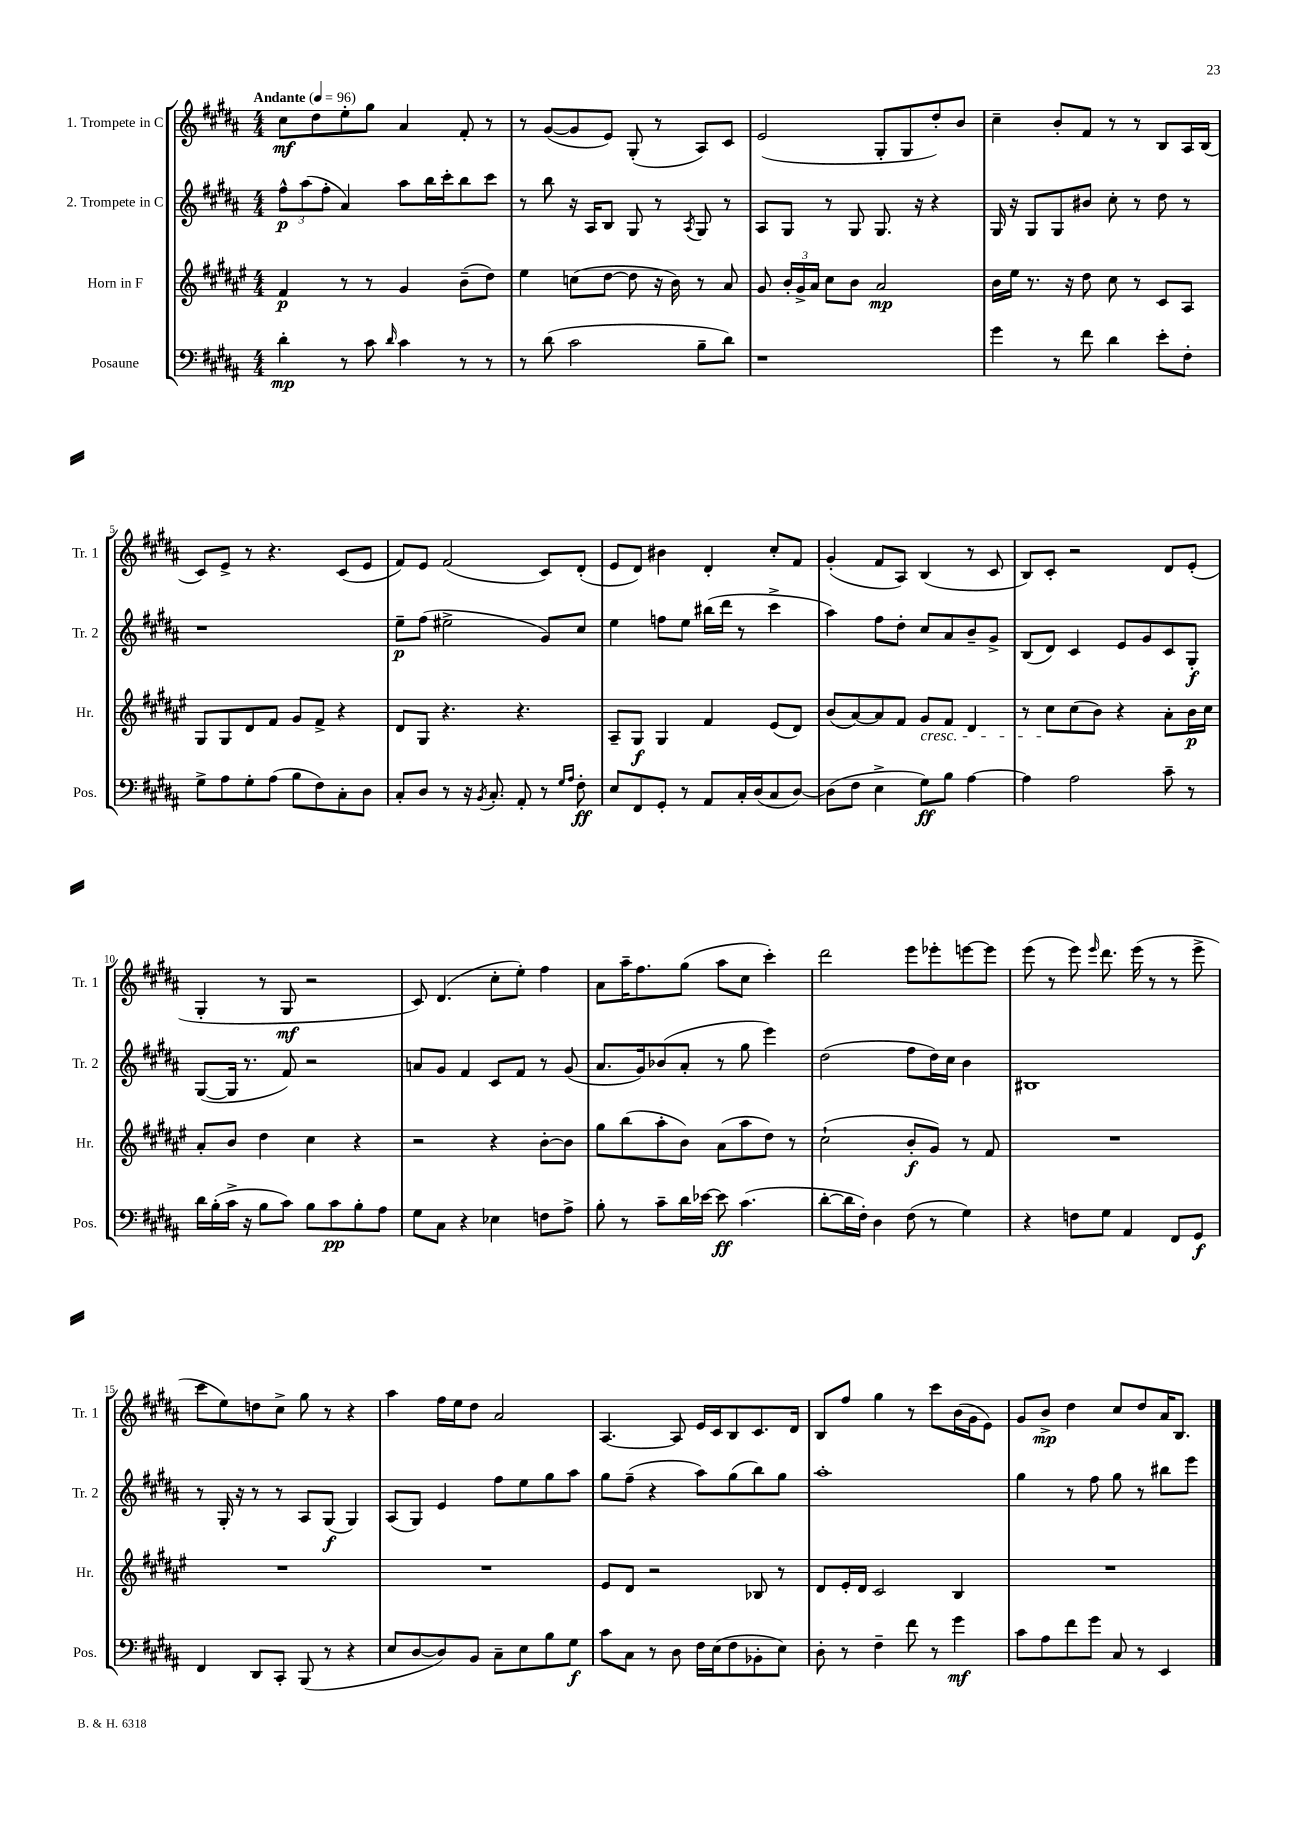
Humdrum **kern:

**kern	**dynam	**kern	**dynam	**kern	**dynam	**kern	**dynam
*part4	*part4	*part3	*part3	*part2	*part2	*part1	*part1
*staff4	*staff4	*staff3	*staff3	*staff2	*staff2	*staff1	*staff1
*I"Posaune	*	*I"Horn in F	*	*I"2. Trompete in C	*	*I"1. Trompete in C	*
*I'Pos.	*	*I'Hr.	*	*I'Tr. 2	*	*I'Tr. 1	*
*clefF4	*	*clefG2	*	*clefG2	*	*clefG2	*
*k[f#c#g#d#a#]	*	*k[f#c#g#d#a#e#]	*	*k[f#c#g#d#a#]	*	*k[f#c#g#d#a#]	*
*M4/4	*	*M4/4	*	*M4/4	*	*M4/4	*
*MM96	*	*MM96	*	*MM96	*	*MM96	*
=1	=1	=1	=1	=1	=1	=1	=1
!	!	!	!	!	!	!LO:TX:a:B:t=Andante	!
4d#'\	mp	4f#/	p	12ff#^^\L	p	8cc#\L	mf
.	.	.	.	(12aa#\	.	.	.
.	.	.	.	.	.	8dd#\	.
.	.	.	.	12ff#'\J	.	.	.
8r	.	8r	.	4a#/)	.	8ee'\	.
8c#\	.	8r	.	.	.	8gg#\J	.
16qqd#/	.	.	.	.	.	.	.
4c#\	.	4g#/	.	8aa#\L	.	4a#/	.
.	.	.	.	16bb\L	.	.	.
.	.	.	.	16ccc#'\J	.	.	.
8r	.	(8b~\L	.	8bb\	.	8f#'/	.
8r	.	8dd#\J)	.	8ccc#\J	.	8r	.
=2	=2	=2	=2	=2	=2	=2	=2
8r	.	4ee#\	.	8r	.	8r	.
(8d#\	.	.	.	8bb\	.	([8g#/L	.
2c#\	.	(8ccn\L	.	16r	.	8g#/]	.
.	.	.	.	16A#/KL	.	.	.
.	.	[8dd#\J	.	8B/J	.	8e/J)	.
.	.	8dd#\]	.	8G#/	.	(8G#'/	.
.	.	16r	.	8r	.	8r	.
.	.	16b\)	.	.	.	.	.
.	.	.	.	8qA#/	.	.	.
8B~\L	.	8r	.	8G#/	.	8A#/L)	.
8d#\J)	.	8a#/	.	8r	.	8c#/J	.
=3	=3	=3	=3	=3	=3	=3	=3
1r	.	8g#/	.	8A#/L	.	(2e/	.
.	.	24b'/LL	.	8G#/J	.	.	.
.	.	24g#^/	.	.	.	.	.
.	.	24a#/JJ	.	.	.	.	.
.	.	8cc#\L	.	8r	.	.	.
.	.	8b\J	.	8G#/	.	.	.
.	.	2a#/	mp	8.G#/	.	8G#'/L	.
.	.	.	.	.	.	8G#/	.
.	.	.	.	16r	.	.	.
.	.	.	.	4r	.	8dd#'/)	.
.	.	.	.	.	.	8b/J	.
=4	=4	=4	=4	=4	=4	=4	=4
4g#\	.	16b\LL	.	16G#/	.	4cc#~\	.
.	.	16ee#\JJ	.	16r	.	.	.
.	.	8.r	.	8G#/L	.	.	.
8r	.	.	.	8G#/	.	8b'/L	.
.	.	16r	.	.	.	.	.
8f#\	.	8dd#\	.	8b#X/J	.	8f#/J	.
4d#\	.	8cc#\	.	8cc#'\	.	8r	.
.	.	8r	.	8r	.	8r	.
8e'\L	.	8c#/L	.	8dd#\	.	8B/L	.
8F#'\J	.	8A#/J	.	8r	.	16A#/L	.
.	.	.	.	.	.	(16B/JJ	.
!!LO:LB:g=z
=5	=5	=5	=5	=5	=5	=5	=5
8G#^\L	.	8G#/L	.	1r	.	8c#/L)	.
8A#\	.	8G#/	.	.	.	8e^/J	.
8G#'\	.	8d#/	.	.	.	8r	.
(8A#\J	.	8f#/J	.	.	.	4.r	.
8B\L	.	8g#/L	.	.	.	.	.
8F#\)	.	8f#^/J	.	.	.	.	.
8C#'\	.	4r	.	.	.	(8c#/L	.
8D#\J	.	.	.	.	.	8e/J	.
=6	=6	=6	=6	=6	=6	=6	=6
8C#'/L	.	8d#/L	.	8ee~\L	p	8f#/L)	.
8D#/J	.	8G#/J	.	(8ff#\J	.	8e/J	.
8r	.	4.r	.	2ee#X^\	.	(2f#/	.
16r	.	.	.	.	.	.	.
8qBB/	.	.	.	.	.	.	.
8.C#'/	.	.	.	.	.	.	.
8AA#'/	.	4.r	.	.	.	.	.
8r	.	.	.	8g#/L)	.	8c#/L)	.
16qqG#/LL	.	.	.	.	.	.	.
16qqA#/JJ	.	.	.	.	.	.	.
8F#'\	ff	.	.	8cc#/J	.	(8d#'/J	.
=7	=7	=7	=7	=7	=7	=7	=7
8E/L	.	8A#~/L	.	4ee\	.	8e/L	.
8FF#/	.	8G#/J	f	.	.	8d#/J)	.
8GG#'/J	.	4G#/	.	8ffn\L	.	4b#X\	.
8r	.	.	.	8ee\J	.	.	.
8AA#/L	.	4f#/	.	(16bb#X\LL	.	4d#'/	.
.	.	.	.	16ddd#\JJ	.	.	.
16C#'/L	.	.	.	8r	.	.	.
(16D#/J	.	.	.	.	.	.	.
8C#/	.	(8e#/L	.	4ccc#^\	.	8cc#'/L	.
[8D#/J)	.	8d#/J)	.	.	.	8f#/J	.
=8	=8	=8	=8	=8	=8	=8	=8
(8D#\L]	.	(8b/L	.	4aa#\)	.	(4g#'/	.
8F#\J	.	[8a#/)	.	.	.	.	.
4E^\	.	8a#/]	.	8ff#\L	.	8f#/L	.
.	.	8f#/J	.	8dd#'\J	.	8A#/J)	.
!	!	!LO:TX:b:i:t=cresc.	!	!	!	!	!
8G#\L)	ff	8g#/L	.	8cc#/L	.	(4B/	.
8B\J	.	8f#/J	.	8a#/	.	.	.
[4A#\	.	4d#/	.	8b~/	.	8r	.
.	.	.	.	8g#^/J	.	8c#/	.
=9	=9	=9	=9	=9	=9	=9	=9
4A#\]	.	8r	.	(8B/L	.	8B/L)	.
.	.	8cc#\L	.	8d#/J)	.	8c#'/J	.
2A#\	.	(8cc#\	.	4c#/	.	2r	.
.	.	8b\J)	.	.	.	.	.
.	.	4r	.	8e/L	.	.	.
.	.	.	.	8g#/	.	.	.
8c#~\	.	8a#'\L	.	8c#/	.	8d#/L	.
8r	.	16b\L	p	8G#'/J	f	(8e'/J	.
.	.	16cc#\JJ	.	.	.	.	.
!!LO:LB:g=z
=10	=10	=10	=10	=10	=10	=10	=10
16d#\LL	.	8a#'/L	.	([8G#/L	.	4G#'/	.
(16B'\	.	.	.	.	.	.	.
16c#^\JJ	.	8b/J	.	16G#/Jk]	.	.	.
16r	.	.	.	8.r	.	.	.
8B\L	.	4dd#\	.	.	.	8r	.
8c#\J)	.	.	.	8f#/)	.	8G#/	mf
8B\L	.	4cc#\	.	2r	.	2r	.
8c#\	pp	.	.	.	.	.	.
8B'\	.	4r	.	.	.	.	.
8A#\J	.	.	.	.	.	.	.
=11	=11	=11	=11	=11	=11	=11	=11
8G#\L	.	2r	.	8an/L	.	8c#/)	.
8C#\J	.	.	.	8g#/J	.	(4.d#/	.
4r	.	.	.	4f#/	.	.	.
4E-X\	.	4r	.	8c#/L	.	8cc#'\L	.
.	.	.	.	8f#/J	.	8ee'\J)	.
8Fn\L	.	[8b'\L	.	8r	.	4ff#\	.
8A#^\J	.	8b\J]	.	(8g#/	.	.	.
=12	=12	=12	=12	=12	=12	=12	=12
8B'\	.	8gg#\L	.	8.a#/L	.	8a#\L	.
8r	.	(8bb\	.	.	.	16aa#~\K	.
.	.	.	.	16g#/k)	.	8.ff#\	.
8c#~\L	.	8aa#'\	.	(8b-X/	.	.	.
16d#\L	.	8b\J)	.	8a#'/J	.	(8gg#\J	.
[16e-X\JJ	.	.	.	.	.	.	.
8e-\]	ff	(8a#\L	.	8r	.	8aa#\L	.
(4.c#\	.	8aa#\	.	8gg#\	.	8cc#\J	.
.	.	8dd#\J)	.	4eee\)	.	4ccc#'\)	.
.	.	8r	.	.	.	.	.
=13	=13	=13	=13	=13	=13	=13	=13
[8d#'\L	.	(2cc#`\	.	(2dd#\	.	2ddd#\	.
16d#\L]	.	.	.	.	.	.	.
16F#'\JJ)	.	.	.	.	.	.	.
4D#\	.	.	.	.	.	.	.
(8F#\	.	8b'/L	f	8ff#\L	.	8eee\L	.
8r	.	8g#/J)	.	16dd#\L)	.	8eee-X'\	.
.	.	.	.	16cc#\JJ	.	.	.
4G#\)	.	8r	.	4b\	.	[8eeen\	.
.	.	8f#/	.	.	.	8eee\J]	.
=14	=14	=14	=14	=14	=14	=14	=14
4r	.	1r	.	1B#X	.	(8eee\	.
.	.	.	.	.	.	8r	.
8Fn\L	.	.	.	.	.	8eee\)	.
.	.	.	.	.	.	16qqeee/	.
8G#\J	.	.	.	.	.	8.ddd#\	.
4AA#/	.	.	.	.	.	.	.
.	.	.	.	.	.	(16eee\	.
.	.	.	.	.	.	8r	.
8FF#/L	.	.	.	.	.	8r	.
8GG#/J	f	.	.	.	.	8eee^\	.
!!LO:LB:g=z
=15	=15	=15	=15	=15	=15	=15	=15
4FF#/	.	1r	.	8r	.	8ccc#\L	.
.	.	.	.	16G#'/	.	8ee\)	.
.	.	.	.	16r	.	.	.
8DD#/L	.	.	.	8r	.	8ddn\	.
8CC#'/J	.	.	.	8r	.	8cc#^\J	.
(8BBB/	.	.	.	8A#/L	.	8gg#\	.
8r	.	.	.	(8G#/J	f	8r	.
4r	.	.	.	4G#/)	.	4r	.
=16	=16	=16	=16	=16	=16	=16	=16
8E/L	.	1r	.	(8A#/L	.	4aa#\	.
[8D#/	.	.	.	8G#/J)	.	.	.
8D#/])	.	.	.	4e/	.	16ff#\LL	.
.	.	.	.	.	.	16ee\J	.
8BB/J	.	.	.	.	.	8dd#\J	.
8C#~\L	.	.	.	8ff#\L	.	2a#/	.
8E\	.	.	.	8ee\	.	.	.
8B\	.	.	.	8gg#\	.	.	.
8G#\J	f	.	.	8aa#\J	.	.	.
=17	=17	=17	=17	=17	=17	=17	=17
8c#\L	.	8e#/L	.	8gg#\L	.	[4.A#/	.
8C#\J	.	8d#/J	.	(8ff#~\J	.	.	.
8r	.	2r	.	4r	.	.	.
8D#\	.	.	.	.	.	8A#/]	.
16F#\LL	.	.	.	8aa#\L)	.	16e/LL	.
(16E\J	.	.	.	.	.	16c#/J	.
8F#\	.	.	.	(8gg#\	.	8B/	.
8BB-X'\	.	8B-X/	.	8bb\)	.	8.c#/	.
8E\J)	.	8r	.	8gg#\J	.	.	.
.	.	.	.	.	.	16d#/Jk	.
=18	=18	=18	=18	=18	=18	=18	=18
8D#'\	.	8d#/L	.	1aa#'	.	8B/L	.
8r	.	16e#'/L	.	.	.	8ff#/J	.
.	.	16d#/JJ	.	.	.	.	.
4F#~\	.	2c#/	.	.	.	4gg#\	.
8f#\	.	.	.	.	.	8r	.
8r	.	.	.	.	.	8ccc#\L	.
4g#\	mf	4B/	.	.	.	(16b\L	.
.	.	.	.	.	.	16g#\J	.
.	.	.	.	.	.	8e\J)	.
=19	=19	=19	=19	=19	=19	=19	=19
8c#\L	.	1r	.	4gg#\	.	8g#/L	.
8A#\	.	.	.	.	.	8b^/J	mp
8f#\	.	.	.	8r	.	4dd#\	.
8g#\J	.	.	.	8ff#\	.	.	.
8C#/	.	.	.	8gg#\	.	8cc#/L	.
8r	.	.	.	8r	.	8dd#/	.
4EE/	.	.	.	8bb#X\L	.	16a#/K	.
.	.	.	.	.	.	8.B/J	.
.	.	.	.	8eee\J	.	.	.
==	==	==	==	==	==	==	==
*-	*-	*-	*-	*-	*-	*-	*-
